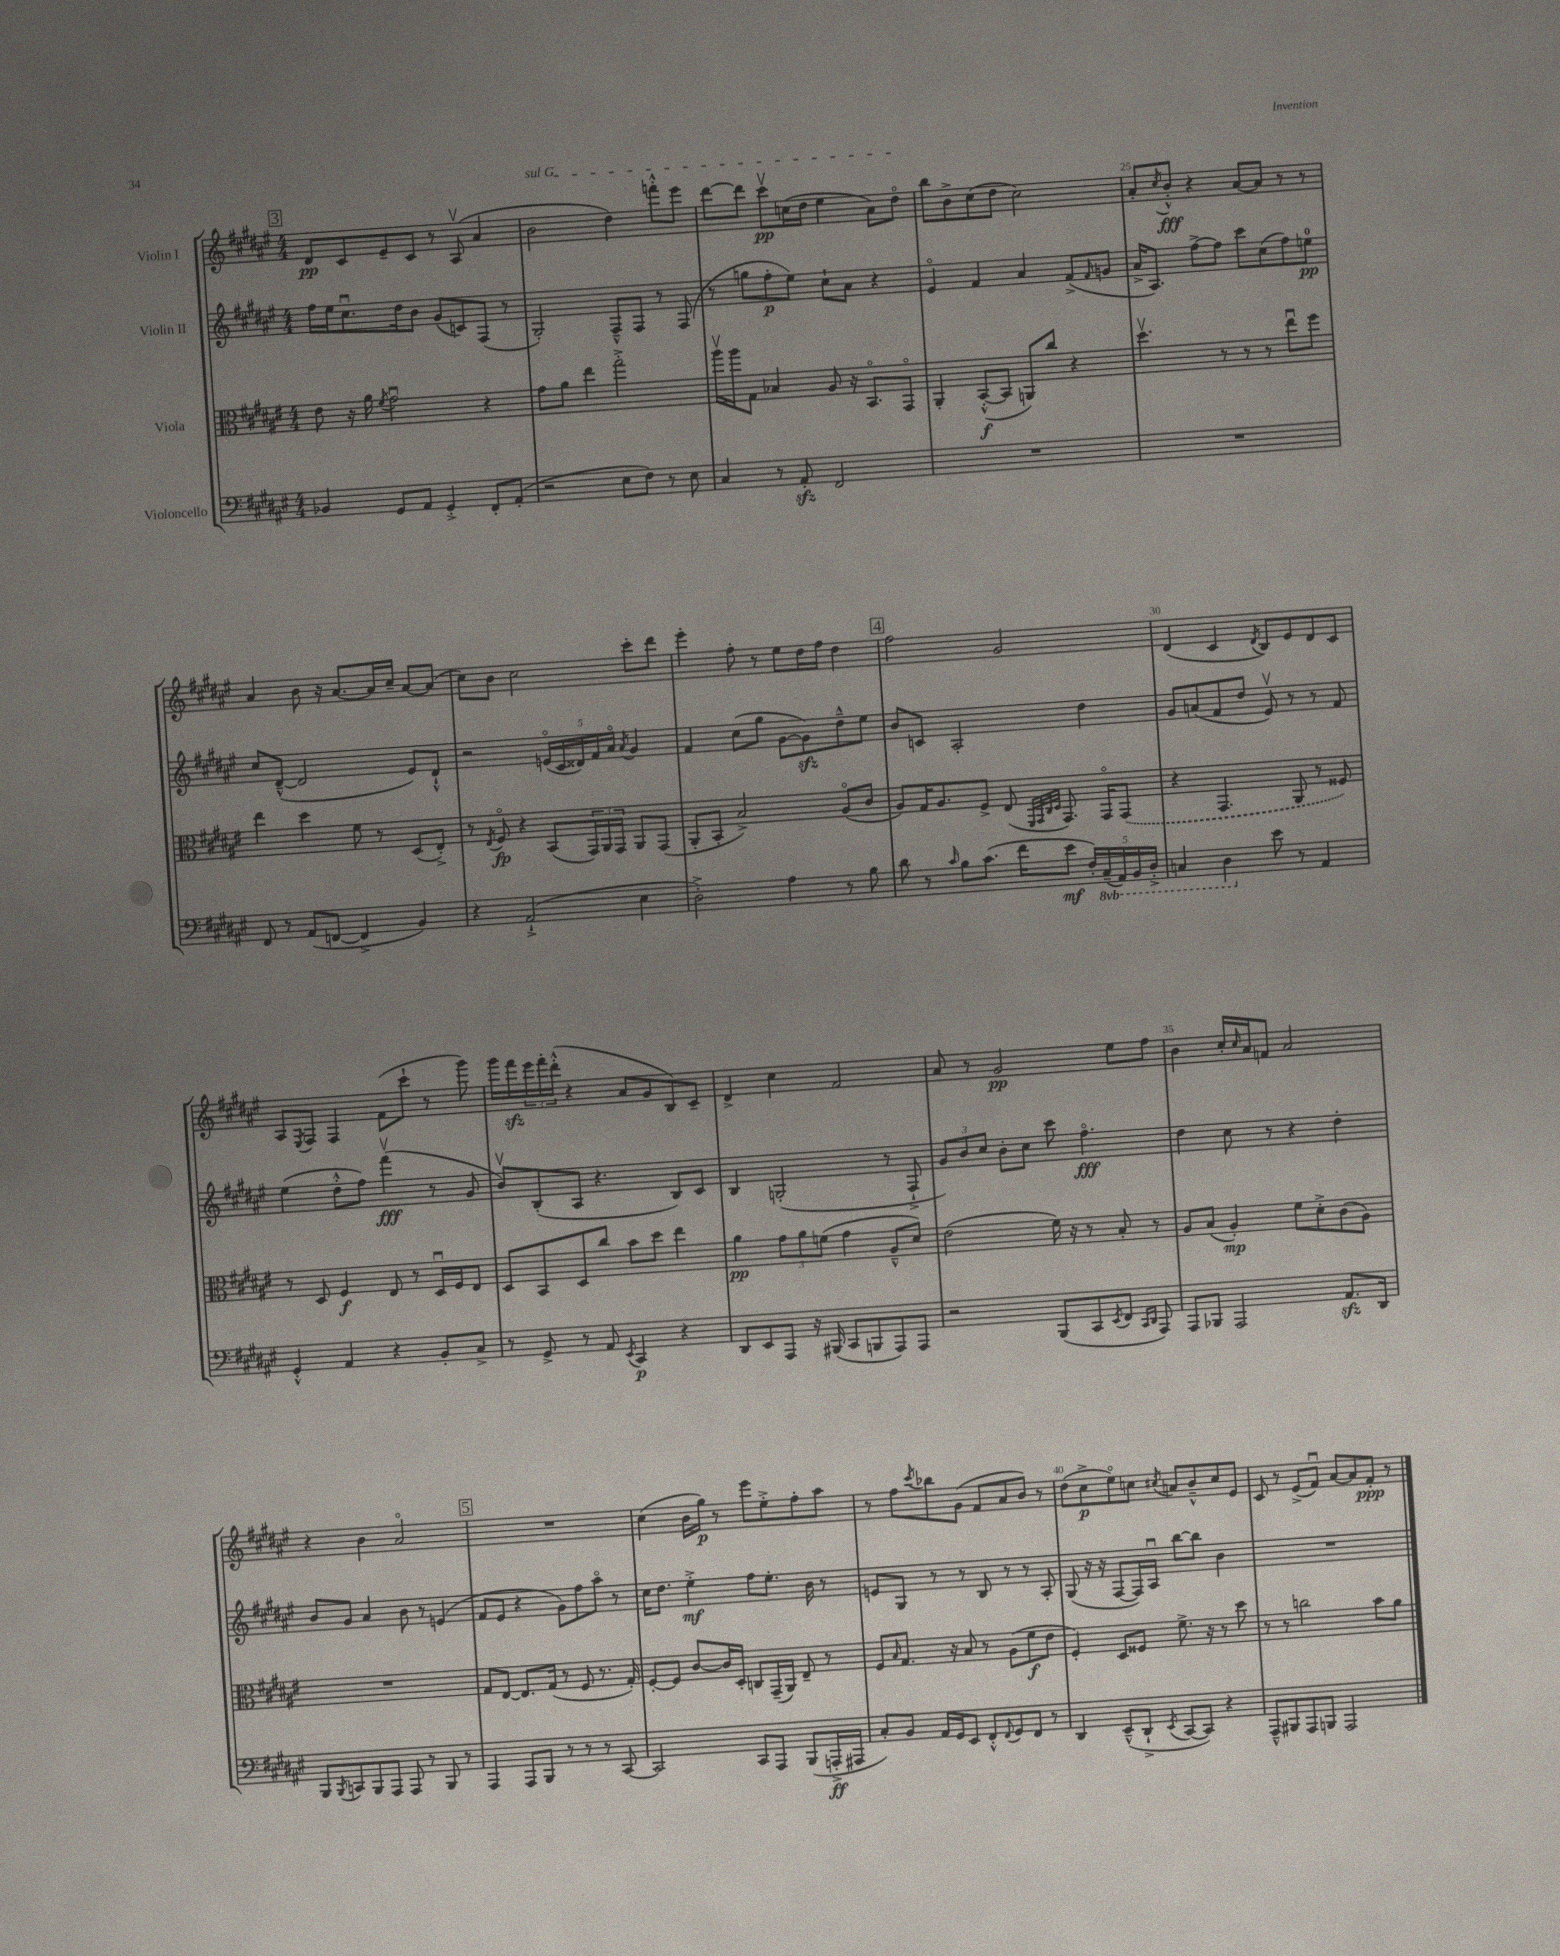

**kern	**kern	**kern	**kern
*staff4	*staff3	*staff2	*staff1
*clefF4	*clefC3	*clefG2	*clefG2
*k[f#c#g#d#a#e#]	*k[f#c#g#d#a#e#]	*k[f#c#g#d#a#e#]	*k[f#c#g#d#a#e#]
*M4/4	*M4/4	*M4/4	*M4/4
4BB-	8e#	16ff#	8d#
.	.	16ee#	.
.	16r	8.cc#u	8c#
.	16a#	.	.
.	8qf#	.	.
8GG#	2g#u	.	8e#~
.	.	16dd#	.
8AA#	.	8b	8c#
4GG#'^	.	(8g#	8r
.	.	8c)	(8A#v
8FF#'	4r	(8F#	4a#
(8AA#'	.	8r	.
=	=	=	=
2r	8g#	2G#')	2b
.	8a#	.	.
.	4ee#	.	.
8E#	2gg#'^	8F#~^^	4dd#)
8F#)	.	8F#	.
8r	.	8r	8fff'^^
8E#	.	(8F#	8eee#
=	=	=	=
4C#	16aa#v	8r	[8ddd#
.	16aa#	.	.
.	8G#	8gg	8ddd#]
8r	4B-	8ff#'	8ccc#v
8AA#'	.	8ee#)	(16cc
.	.	.	16dd#
2FF#	8A#	8cc#`	4ee#
.	16r	8a#	.
.	8.BBo	.	.
.	.	4r	8a#)
.	8GG#o	.	8dd#o
=	=	=	=
1r	4AA#'	4e#o	8bb
.	.	.	8b^
.	([8BB'^^	4f#	(8cc#
.	8BB]	.	8dd#
.	8AA)	4a#	2cc#)
.	8cc#	.	.
.	4r	(8f#^	.
.	.	16qqf#	.
.	.	8g	.
=	=	=	=
1r	4.dd#v	16a#^	8a#'
.	.	8.A#)	.
.	.	.	8qcc#
.	.	.	8b'^^
.	.	[8ff#^	4r
.	8r	8ff#]	.
.	8r	8ccc#	[8a#
.	8r	(8cc#	8a#]
.	8ee#u	8ff#)	8r
.	8ff#	8ee	8r
=	=	=	=
8FF#	4ee#	8cc#	4a#
8r	.	([8d#~^^	.
(8AA#	4dd#	2d#]	8b
[8FF	.	.	16r
.	.	.	[8.a#
4FF^]	8f#	.	.
.	8r	.	16a#]
.	.	.	16cc#~
4BB)	(8D#	8e#)	[8a#
.	8E#'^)	8d#`^^	(8a#]
=	=	=	=
4r	8r	2r	8cc#)
.	8qE#	.	.
.	8F#o	.	8b
(2AA#`^	4r	.	2cc#
.	(8BB	(20eo	.
.	.	20c#	.
.	.	20d##)	.
.	24GG#)	.	.
.	.	20f#	.
.	24AA#	.	.
.	.	20a#o	.
.	24GG#	.	.
.	.	8qa#	.
4E#	8AA#	4g#	8ccc#'
.	(8GG#	.	8ddd#
=	=	=	=
2D#'^)	8AA#'	4f#	4eee#'
.	8BB'	.	.
.	2B^)	(8cc#	8ff#'
.	.	8gg#	8r
4A#	.	[8g#	8ee#
.	.	8g#])	16dd#
.	.	.	16ff#
8r	(8A#o	8dd#~^^	4dd#
8B	8c#	8ee#	.
=	=	=	=
8d#	8A#)	8b	2ff#
8r	16G#	8c	.
.	8.A#	.	.
16qqc#	.	.	.
8B	.	2A#'	.
(8.c#	8F#^	.	.
.	(8E#	.	2g#
16f#	.	.	.
.	32qqFF#	.	.
.	32qqGG#	.	.
.	32qqC#	.	.
.	32qqD#	.	.
8e#	8.GG#)	.	.
20F#')	.	4dd#	.
(20CC#~	.	.	.
.	16GG#o	.	.
20AAA#)	.	.	.
.	(8GG#	.	.
20BBB	.	.	.
20DD#'^	.	.	.
=	=	=	=
4CC	4r	8g#	(4d#
.	.	(8a	.
4DD#	4.GG#	8f#	4c#
.	.	8dd#	.
.	.	.	8qd#
8e#	.	8e#v)	8B)
8r	8AA#	8r	8e#
4AA#	8r	8r	8d#
.	8F##)	8f#	8c#
=	=	=	=
4GG#'^^	8r	(4ee#	8A#
.	.	.	8qE#
.	8D#	.	8F#
4AA#	4F#	8dd#'^^	4F#
.	.	8ff#)	.
4r	8E#	(4fff#v	(8f#
.	8r	.	8ccc#`
8BB'	16D#u	8r	8r
.	16F#	.	.
8C#^	8E#	8g#	8ggg#)
=	=	=	=
8r	8D#	8bv)	16ggg#
.	.	.	16fff#
8GG#^	8BB	(8B'	24eee#
.	.	.	24fff#'
.	.	.	(24ddd#'^^
8r	8D#	8A#	4r
8AA#	8cc#	4.r	.
8qEE#	.	.	.
4CC#	8b	.	8a#
.	8dd#	.	8g#
4r	4ee#	8B)	8B)
.	.	8c#	8c#~
=	=	=	=
8DD#	4a#	4B	4d#^
8EE#	.	.	.
8AAA#	12g#	(2G'	4cc#
.	12a#	.	.
16r	.	.	.
.	(12f	.	.
(16BBB#	.	.	.
8CC#	4g#	.	2f#
8BBB	.	.	.
8AAA#)	8A#~^^	8r	.
8AAA#	8d#)	8F#`^	.
=	=	=	=
2r	(2e#	12g#)	8a#
.	.	12b	.
.	.	.	8r
.	.	12cc#	.
.	.	8b'	2g#
.	.	8cc#	.
(8BBB	16f#)	8ccc#	.
.	16r	.	.
8CC#	8r	4.ff#o	.
8qEE#	.	.	.
8FF#	8B'	.	8ee#
16qqCC#	.	.	.
16qqDD#	.	.	.
8AAA#)	8r	.	8ff#
=	=	=	=
8AAA#	8A#	4dd#	4b
8BBB-	(8B	.	.
2AAA#	4A#')	8cc#	16cc#'
.	.	.	16qqcc#
.	.	.	16a#
.	.	8r	8f
.	8f#	4r	2a#
.	8d#'^	.	.
8.AA#	(8c#	4dd#'	.
.	8A#)	.	.
16DD#	.	.	.
=	=	=	=
8BBB	1r	8b	4r
8qBBB	.	.	.
8CC	.	8g#	.
8BBB	.	4a#	4b
8AAA#	.	.	.
8AAA#	.	8b	2a#o
8r	.	8r	.
8BBB	.	(4e	.
8r	.	.	.
=	=	=	=
4AAA#	8G#	8f#	1r
.	[8E#	8e#	.
8AAA#	8.E#]	4r	.
8BBB	.	.	.
.	(16G#	.	.
8r	8r	8g#)	.
8r	8F#	8ff#	.
8r	8.r	8aa#o	.
[8CC#	.	8r	.
.	16G#')	.	.
=	=	=	=
2CC#]	[8F#'	16cc#	(4cc#
.	.	8.dd#	.
.	8F#]	.	.
.	[8c#	4ee#'^	16b
.	.	.	16gg#)
.	16c#]	.	8r
.	16D#'	.	.
8CC#	8C	8ff#	8eee#
8AAA#	(16GG#~	8.ee#'	8ee#'^
.	16AA#)	.	.
(8BBB	8E#~	.	8ff#'
.	.	16b	.
16AAA'^	8r	8r	8aa#
16AAA#	.	.	.
=	=	=	=
8C#')	8F#	8e	8r
.	16qqB	.	.
8BB	8.G#	8G#	8ff#
.	.	.	8qccc#
16AA#	.	8r	8bb-
16GG#	16r	.	.
8EE#	8B	8r	(8g#
8FF#'^^	8r	8B	8f#
8qqFF#	.	.	.
8GG#	(8A#	8r	8a#
8FF#	8f#	8r	8b)
8r	8e#	8A#'	8r
=	=	=	=
4DD#	4F#')	(8G#	(8dd#
.	.	16r	8cc#^
.	.	16r	.
(8EE#~^^	8D#	[8F#	8ee#o)
8DD#`^	8F##	16F#])	8cc
.	.	16A#u	.
8qEE#	.	.	8qcc#
[8CC#	8.f#^	[8bb	8a
8CC#])	.	8bb]	8b~^^
.	16r	.	.
4r	8r	4b	8cc#
.	8dd#	.	8e#
=	=	=	=
8AAA#~^^	8r	1r	8c#
8BBB#	8r	.	8r
8AAA#	2cc	.	(8e#^
8BBB	.	.	8f#u)
2AAA#	.	.	[8a#
.	.	.	8a#]
.	8b	.	8f#'
.	8a#	.	8r
==	==	==	==
*-	*-	*-	*-
